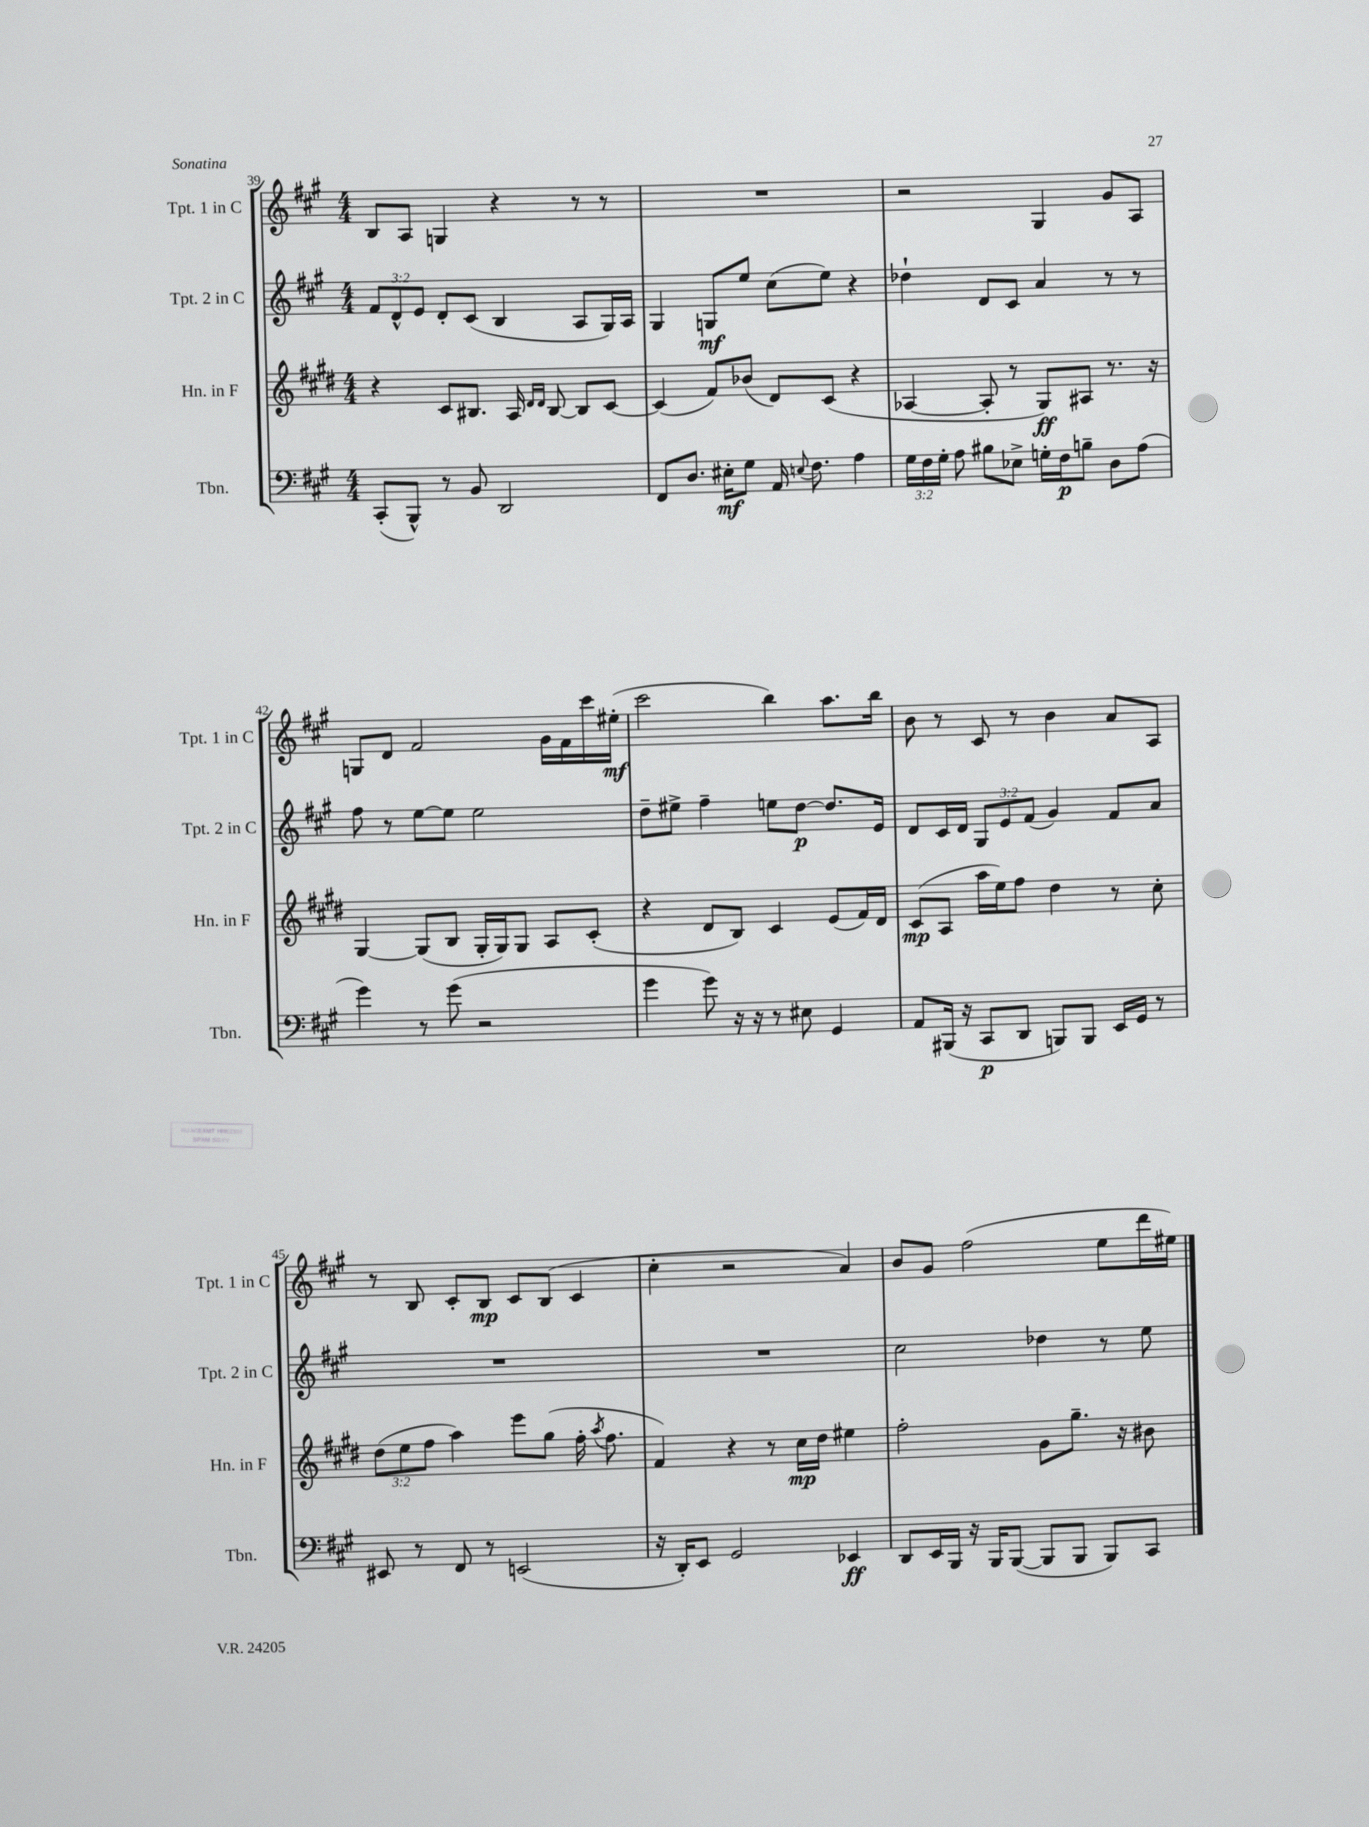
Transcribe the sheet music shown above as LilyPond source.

<<
\new StaffGroup <<
\new Staff = "s0" \with { instrumentName = "Tpt. 1 in C" shortInstrumentName = "Tpt. 1 in C" } {
    \clef treble \key a \major \numericTimeSignature \time 4/4
    \autoBeamOff b8[ a8] g4 r4 r8 r8 |
    R1 |
    r2 gis4 gis'8[ a8] |
    g8[ d'8] fis'2 gis'16[ fis'16 cis'''16 eis''16]-.\mf( |
    cis'''2 b''4) a''8.[ b''16] |
    b'8 r8 cis'8 r8 b'4 a'8[ a8] |
    r8 b8 cis'8[-. b8]\mp cis'8[ b8]( cis'4 |
    cis''4-. r2 a'4) |
    b'8[ gis'8] fis''2( e''8[ d'''16 eis''16]) \bar "|." |
}
\new Staff = "s1" \with { instrumentName = "Tpt. 2 in C" shortInstrumentName = "Tpt. 2 in C" } {
    \clef treble \key a \major \numericTimeSignature \time 4/4 \override Staff.TupletNumber.text = #tuplet-number::calc-fraction-text
    \autoBeamOff \tuplet 3/2 { fis'8[ d'8-^ e'8] } d'8[-. cis'8]( b4 a8[ gis16) a16] |
    gis4 g8[\mf e''8] cis''8[( e''8]) r4 |
    des''4-! d'8[ cis'8] a'4 r8 r8 |
    fis''8 r8 e''8[~ e''8] e''2 |
    d''8[-- eis''8]-> fis''4-- e''8[ d''8]~\p d''8.[ e'16] |
    d'8[ cis'16 d'16] \tuplet 3/2 { gis8[ e'8 fis'8]( } gis'4) fis'8[ a'8] |
    R1 |
    R1 |
    cis''2 des''4 r8 e''8 \bar "|." |
}
\new Staff = "s2" \with { instrumentName = "Hn. in F" shortInstrumentName = "Hn. in F" } {
    \clef treble \key e \major \numericTimeSignature \time 4/4 \override Staff.TupletNumber.text = #tuplet-number::calc-fraction-text
    \autoBeamOff r4 cis'8[ bis8.] a16 \grace { dis'16[ dis'16] } bis8~ bis8[ cis'8]~ |
    cis'4( fis'8[) bes'8]( dis'8[) cis'8]( r4 |
    aes4~ aes8-. r8 gis8[\ff) ais8] r8. r16 |
    gis4~ gis8[( b8] gis16[-. gis16) gis8] a8[ cis'8]-.( |
    r4 dis'8[ b8]) cis'4 e'8[( fis'16) dis'16] |
    cis'8[\mp( a8] a''16[ e''16) fis''8] dis''4 r8 cis''8-. |
    \tuplet 3/2 { dis''8[( e''8 fis''8] } a''4) e'''8[ gis''8]( fis''16-. \acciaccatura { a''8 } fis''8. |
    fis'4) r4 r8 cis''16[\mp dis''16] eis''4 |
    fis''2-. gis'8[ gis''8.]-- r16 bis'8 \bar "|." |
}
\new Staff = "s3" \with { instrumentName = "Tbn." shortInstrumentName = "Tbn." } {
    \clef bass \key a \major \numericTimeSignature \time 4/4 \override Staff.TupletNumber.text = #tuplet-number::calc-fraction-text
    \autoBeamOff cis,8[-.( b,,8]-^) r8 b,8 d,2 |
    fis,8[ d8.] eis16[-.\mf gis8] a,16 \appoggiatura { e8 } fis8. a4 |
    \tuplet 3/2 { gis16[ fis16 gis16]-. } a8 bis8[ ees8]-> g16[-. fis16\p b8]-- d8[ a8]( |
    gis'4) r8 gis'8( r2 |
    gis'4 gis'8) r16 r16 r8 eis8 gis,4 |
    a,8[ bis,,16]( r16 cis,8[\p d,8] b,,8[) b,,8] e,16[ gis,16] r8 |
    eis,8 r8 fis,8 r8 e,2( |
    r16 d,16[-.) e,8] gis,2 ees,4\ff |
    d,8[ e,16 b,,16] r16 b,,16[ b,,8]~( b,,8[ b,,8] b,,8[) cis,8] \bar "|." |
}
>>
>>
\layout { \context { \Score currentBarNumber = #39 } }
